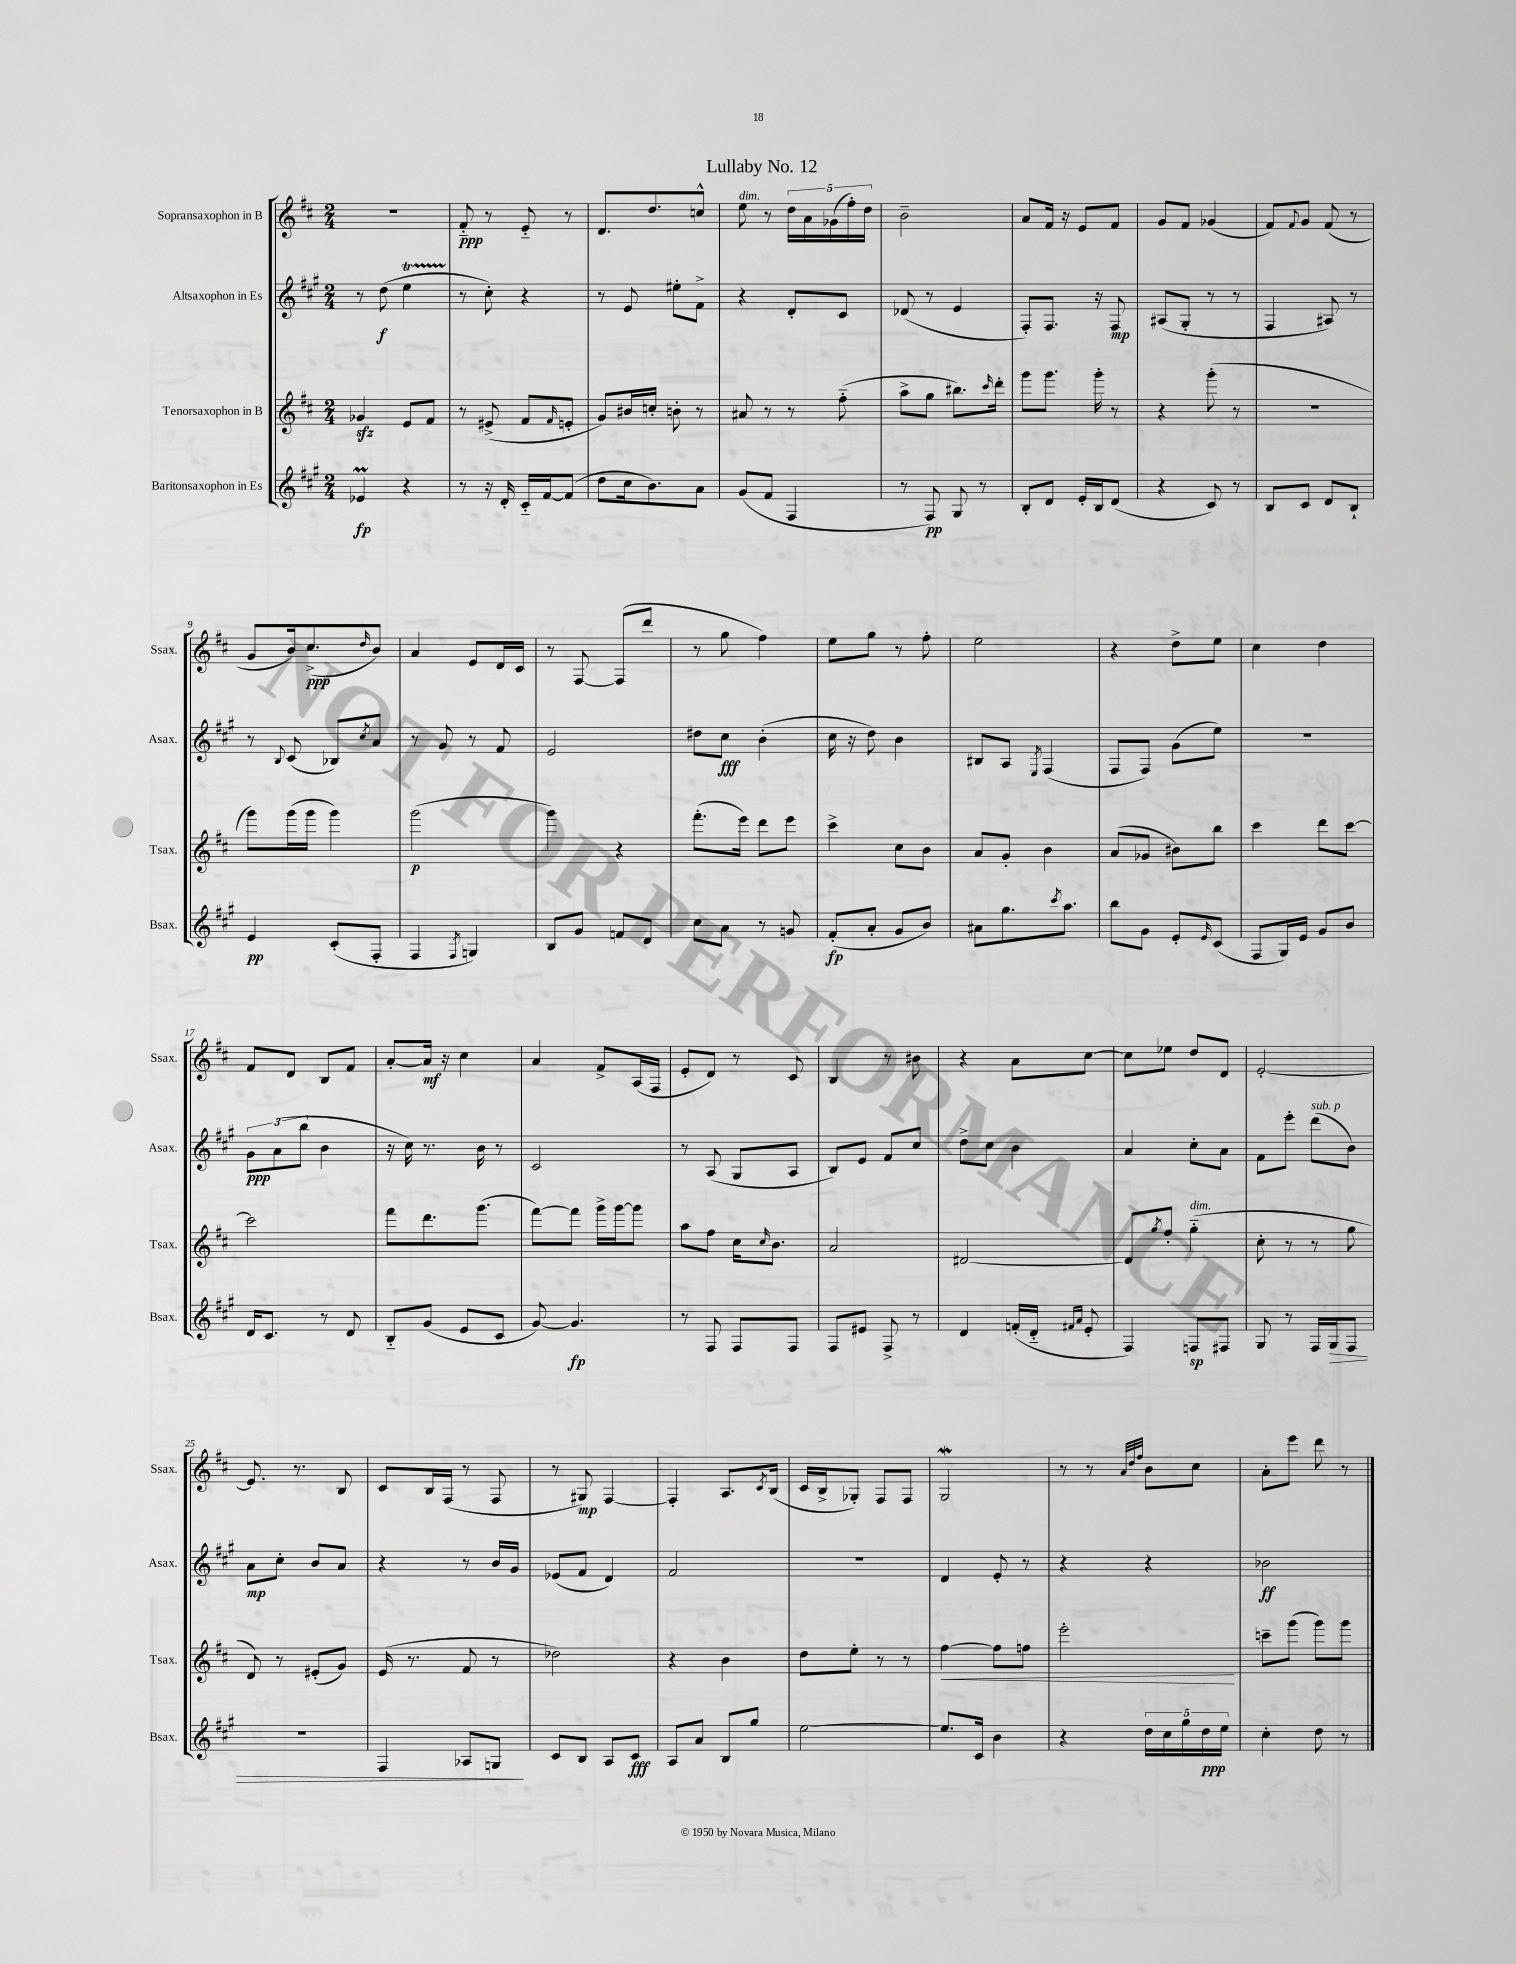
\header { title = "Lullaby No. 12" }
<<
\new StaffGroup <<
\new Staff = "s0" \with { instrumentName = "Sopransaxophon in B" shortInstrumentName = "Ssax." } {
    \clef treble \key d \major \numericTimeSignature \time 2/4
    r2 |
    fis'8-_\ppp r8 e'8-_ r8 |
    d'8. d''8. c''8-^ |
    e''8^\markup { \italic "dim." } r8 \tuplet 5/4 { d''16 a'16 ges'16( fis''16-.) d''16 } |
    b'2-- |
    a'8 fis'16 r16 e'8 fis'8 |
    g'8 fis'8 ges'4( |
    fis'8) \appoggiatura { fis'8 } g'8 fis'8( r8 |
    g'8 b'16) cis''8.->\ppp( \grace { d''16 } b'8) |
    a'4 e'8 d'16 cis'16 |
    r8 fis8~ fis8( d'''8 |
    r8 g''8 fis''4) |
    e''8 g''8 r8 fis''8-. |
    e''2 |
    r4 d''8-> e''8 |
    cis''4 d''4 |
    fis'8 d'8 b8 fis'8 |
    a'8~-. a'16\mf r16 cis''4 |
    a'4 fis'8-> a16( fis16 |
    e'8-. d'8) r8 cis'8 |
    b4 r8 bis'8 |
    r4 a'8 cis''8~ |
    cis''8 ees''8 d''8 d'8 |
    e'2~-. |
    e'8. r8. b8 |
    cis'8 b16 fis16( r8 fis8 |
    r8 gis8\mp) fis4~ |
    fis4-. a8. \acciaccatura { cis'8 } b16( |
    cis'16 b16-> ges8-.) fis8 fis8 |
    g2\mordent |
    r8 r8 \grace { a'32 d''32 fis''32 } b'8 cis''8 |
    a'8-. e'''8 d'''8 r8 \bar "|." |
}
\new Staff = "s1" \with { instrumentName = "Altsaxophon in Es" shortInstrumentName = "Asax." } {
    \clef treble \key a \major \numericTimeSignature \time 2/4
    r8 d''8\f( e''4\startTrillSpan |
    r8\stopTrillSpan cis''8-.) r4 |
    r8 e'8 eis''8-. fis'8-> |
    r4 d'8-. cis'8 |
    des'8( r8 e'4 |
    fis8-.) fis8. r16 fis8\mp |
    ais8( gis8-. r8 r8 |
    fis4 ais8) r8 |
    r8 \appoggiatura { b8 } cis'8( bes8) \acciaccatura { cis''8 } a'8 |
    r8 gis'8 r8 fis'8 |
    e'2 |
    dis''8 cis''8\fff b'4-.( |
    cis''16 r16 d''8) b'4 |
    bis8 a8 \acciaccatura { e8 } fis4( |
    fis8 fis8) gis'8( e''8) |
    r2 |
    \tuplet 3/2 { gis'8\ppp a'8( b''8 } b'4 |
    r16 cis''16) r8. b'16 r8 |
    cis'2 |
    r8 a8( gis8 a8 |
    b8) e'8 fis'8 cis''8 |
    d''8-> cis''8 b'4 |
    a'4 cis''8-. a'8 |
    fis'8 e'''8-. d'''8^\markup { \italic "sub. p" }( b'8) |
    a'8\mp cis''8-. b'8 a'8 |
    r4 r8 b'16 gis'16 |
    ees'8( fis'8 d'4) |
    fis'2 |
    R2 |
    d'4 e'8-. r8 |
    r4 r4 |
    bes'2\ff \bar "|." |
}
\new Staff = "s2" \with { instrumentName = "Tenorsaxophon in B" shortInstrumentName = "Tsax." } {
    \clef treble \key d \major \numericTimeSignature \time 2/4
    ges'4\sfz e'8 fis'8 |
    r8 eis'8->( fis'8 \grace { fis'16 } e'8-. |
    g'8) bis'16 c''16-. b'8-. r8 |
    ais'8 r8 r8 fis''8-_( |
    a''8-> g''8 bis''8.) \grace { cis'''16 } d'''16-. |
    g'''8 g'''8. g'''16-. r8 |
    r4 g'''8-.( r8 |
    R2 |
    g'''8) g'''16( g'''16 g'''4) |
    g'''2\p( |
    g'''4) r4 |
    fis'''8.-.( e'''16) d'''8 e'''8 |
    cis'''4-> cis''8 b'8 |
    a'8 g'8-. b'4 |
    a'8( ges'8 bis'8) b''8 |
    cis'''4 d'''8 cis'''8~ |
    cis'''2 |
    fis'''8 d'''8. g'''8.( |
    fis'''8~) fis'''8 g'''16-> g'''16~ g'''8 |
    a''8 fis''8 cis''16 \grace { cis''16 } b'8. |
    a'2 |
    dis'2~ |
    dis'8 \acciaccatura { g''8 } fis''8-. g''4-_^\markup { \italic "dim." }( |
    cis''8-. r8 r8 g''8 |
    d'8) r8 eis'8-.( g'8) |
    e'16( r8. fis'8 r8 |
    des''2) |
    r4 b'4 |
    d''8 e''8-. r8 r8 |
    fis''4~\< fis''8 f''8 |
    e'''2-.\! |
    c'''8-- g'''8( g'''8) g'''8 \bar "|." |
}
\new Staff = "s3" \with { instrumentName = "Baritonsaxophon in Es" shortInstrumentName = "Bsax." } {
    \clef treble \key a \major \numericTimeSignature \time 2/4
    ees'4\prall\fp r4 |
    r8 r16 d'16-. cis'16-_ fis'16~ fis'8( |
    d''8 cis''16 b'8.) a'8 |
    gis'8( fis'8 fis4 |
    r8 fis8\pp) gis8 r8 |
    b8-. d'8 e'16-. b16 d'8( |
    r4 cis'8) r8 |
    b8 cis'8 d'8 b8-! |
    e'4\pp cis'8-.( fis8-. |
    fis4 \acciaccatura { fis8 } g4) |
    b8 gis'8 f'8 d'8 |
    cis''8 a'8 r8 g'8 |
    fis'8-.\fp( a'8-. gis'8 b'8) |
    ais'8 gis''8. \acciaccatura { cis'''8 } a''8. |
    b''8 gis'8 e'8-. \grace { e'16 } cis'8( |
    fis8 gis16) e'16 gis'8 b'8 |
    d'16 cis'8. r8 d'8 |
    b8-_ gis'8( e'8 cis'8 |
    gis'8~) gis'4.\fp |
    r8 fis8 fis8 fis8 |
    fis8 eis'8 fis8-> r8 |
    d'4 f'16-.( d'16-_ \grace { fis'16 a'16 } e'8-. |
    fis4) f8\sp fis8 |
    gis8 r8 fis16 gis16\> fis8 |
    R2 |
    fis4 aes8 g8\! |
    cis'8 b8 a8 cis'8\fff |
    a8 a'8 b8 gis''8 |
    e''2~ |
    e''8. cis'16 b'4 |
    r4 \tuplet 5/4 { d''16 cis''16 gis''16 d''16\ppp e''16 } |
    cis''4-. d''8 r8 \bar "|." |
}
>>
>>
